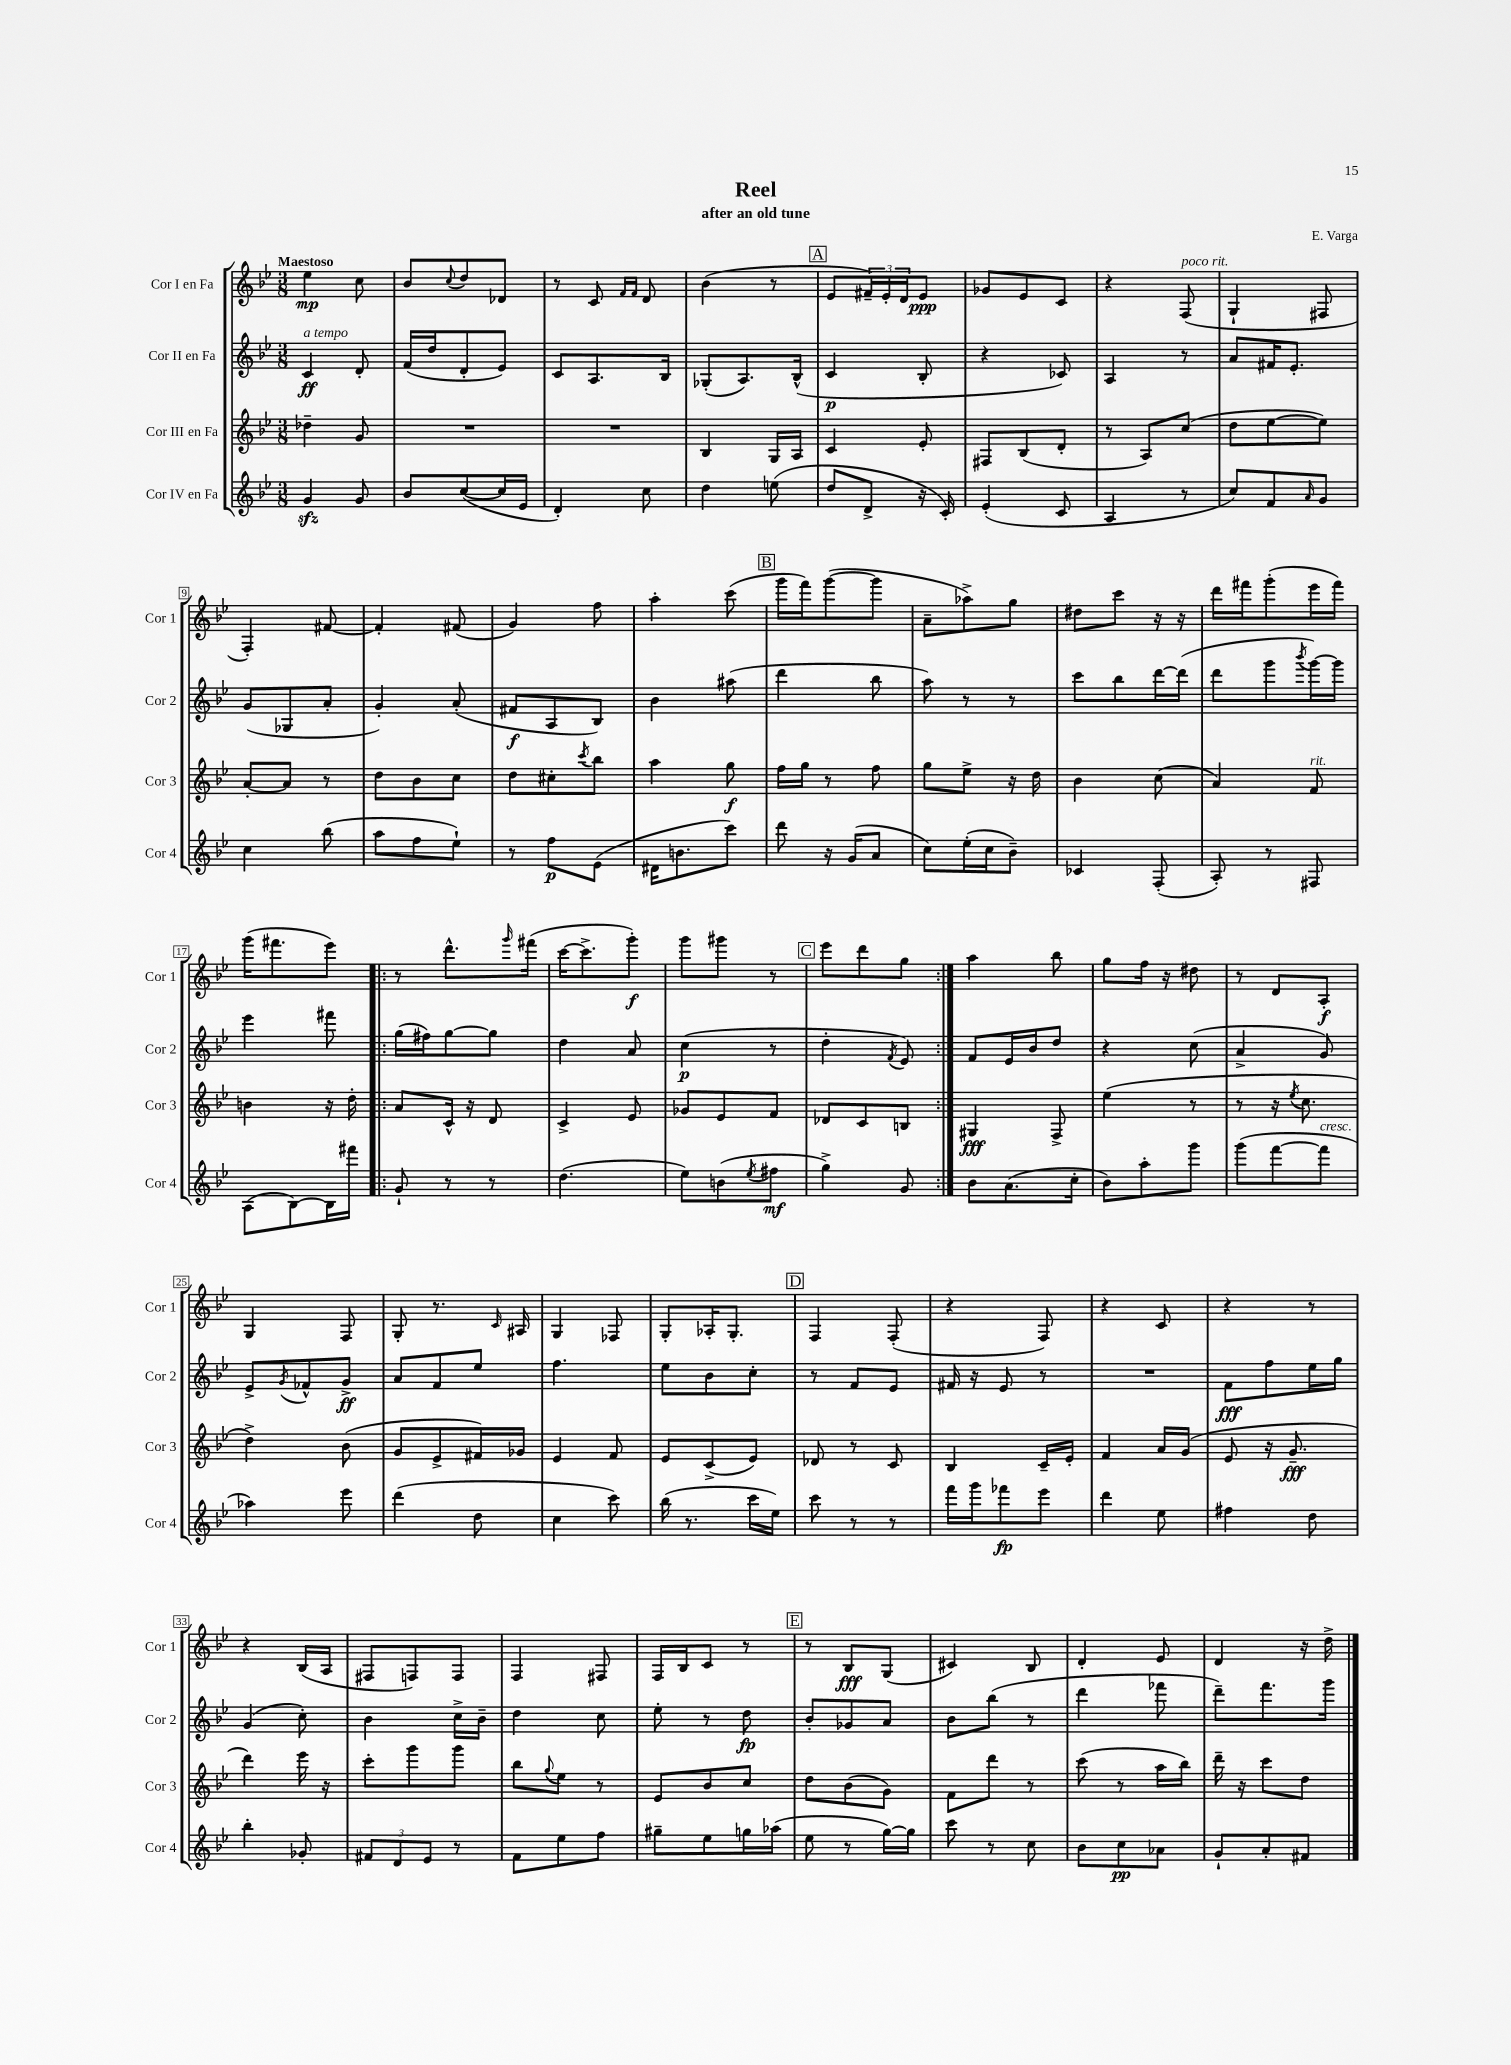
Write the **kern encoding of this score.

**kern	**kern	**kern	**kern
*staff4	*staff3	*staff2	*staff1
*clefG2	*clefG2	*clefG2	*clefG2
*k[b-e-]	*k[b-e-]	*k[b-e-]	*k[b-e-]
*M3/8	*M3/8	*M3/8	*M3/8
4g/	4dd-~\	4c/	4ee-\
8g/	8g/	8d'/	8cc\
=	=	=	=
8b-/L	4.r	(16f/LL	8b-/L
.	.	16dd/J	.
.	.	.	8qqcc/
([8cc/	.	8d'/	8dd/
16cc/]L	.	8e-/J)	8d-/J
16e-/JJ	.	.	.
=	=	=	=
4d'/)	4.r	8c/L	8r
.	.	8.A/	8c/
.	.	.	16qqf/LL
.	.	.	16qqf/JJ
8cc\	.	.	8d/
.	.	16B-/Jk	.
=	=	=	=
4dd\	4B-/	(8G-'/L	(4b-\
.	.	8.A/)	.
(8ee\	16G/LL	.	8r
.	16A/JJ	(16B-^^/Jk	.
=	=	=	=
8dd/L	4c/	4c/	8e-/L
8d^/J	.	.	24f#~/L)
.	.	.	24e-'/
.	.	.	24d/J
16r	8e-'/	8B-'/	8e-/J
16c'/)	.	.	.
=	=	=	=
(4e-'/	8F#/L	4r	8g-/L
.	(8B-/	.	8e-/
8c/	8d'/J	8c-/)	8c/J
=	=	=	=
4A/	8r	4A/	4r
.	8A/L)	.	.
8r	(8cc/J	8r	(8F/
=	=	=	=
8cc/L)	8dd\L	8a/L	4G`/
8f/	[8ee-\	16f#/K	.
.	.	8.e-'/J	.
16qqa/	.	.	.
8g/J	8ee-\]J)	.	8F#/
=	=	=	=
4cc\	[8a'/L	(8g/L	4F'/)
.	8a/]J	8G-/	.
(8bb-\	8r	8a'/J	[8f#/
=	=	=	=
8aa\L	8dd\L	4g'/)	4f#'/]
8ff\	8b-\	.	.
8ee-`\J)	8cc\J	(8a'/	(8f#/
=	=	=	=
8r	8dd\L	8f#/L	4g/)
8ff\L	8cc#'\	8A/	.
.	8qccc/	.	.
(8e-\J	8bb-\J	8B-/J)	8ff\
=	=	=	=
16d#\LK	4aa\	4b-\	4aa'\
8.b\	.	.	.
8ccc\J)	8gg\	(8aa#\	(8ccc\
=	=	=	=
8ddd\	16ff\LL	4ddd\	16ggg\LL
.	16gg\JJ	.	16fff\J)
16r	8r	.	([8ggg\
(16g/LK	.	.	.
8a/J	8ff\	8bb-\	8ggg\]J
=	=	=	=
8cc\L)	8gg\L	8aa\)	8a~\L
(16ee-'\L	8ee-^\J	8r	8aa-^\)
16cc\J	.	.	.
8b-~\J)	16r	8r	8gg\J
.	16dd\	.	.
=	=	=	=
4c-/	4b-\	8ccc\L	8dd#\L
.	.	8bb-\	8ccc\J
(8F'/	(8cc\	[16ddd\L	16r
.	.	(16ddd\]JJ	16r
=	=	=	=
8A'/)	4a/)	8ddd\L	16ddd\LL
.	.	.	16fff#\J
8r	.	8ggg\	(8ggg'\
.	.	8qbbb-/	.
8F#/	8f/	[16ggg\L)	16eee-\L
.	.	16ggg\]JJ	16fff#\JJ)
=	=	=	=
(8A\L	4b\	4eee-\	(16ggg\LK
.	.	.	8.fff#\
[8B-\)	.	.	.
16B-\]L	16r	8fff#\	8eee-\J)
16fff#\JJ	16dd'\	.	.
=!|:	=!|:	=!|:	=!|:
8g`/	8a/L	(16gg\LL	8r
.	.	16ff#\J)	.
8r	16c^^/Jk	[8gg\	8.ddd^^\L
.	16r	.	.
8r	8d/	8gg\]J	.
.	.	.	16qqggg/
.	.	.	(16fff#\Jk
=	=	=	=
(4.dd\	4c^/	4dd\	[16ccc\LK
.	.	.	8.ccc^\]
.	8e-/	8a/	8ggg'\J)
=	=	=	=
8ee-\L)	8g-/L	(4cc\	8ggg\L
(8b\	8e-/	.	8ggg#\J
8qee-/	.	.	.
8ff#\J	8f/J	8r	8r
=	=	=	=
4gg^\)	8d-/L	4dd'\	8eee-\L
.	8c/	.	8ddd\
.	.	8qf/	.
8g/	8B/J	8e-/)	8gg\J
=:|!	=:|!	=:|!	=:|!
8b-\L	4G#/	8f/L	4aa\
(8.a\	.	16e-/L	.
.	.	16b-/J	.
.	8F^/	8dd/J	8bb-\
16cc'\Jk	.	.	.
=	=	=	=
8b-\L)	(4ee-\	4r	8gg\L
8aa'\	.	.	16ff\Jk
.	.	.	16r
8ggg\J	8r	(8cc\	8dd#\
=	=	=	=
(8ggg\L	8r	4a^/	8r
[8fff\	16r	.	8d/L
.	8qee-/	.	.
.	8.cc\	.	.
8fff\]J	.	8g/)	8A'/J
=	=	=	=
4aa-\)	4dd^\)	8e-^/L	4G/
.	.	8qg/	.
.	.	8f-^^/	.
8eee-\	(8b-\	8g^/J	8F/
=	=	=	=
(4ddd\	8g/L	8a/L	8G'/
.	8e-^/	8f/	8.r
8dd\	16f#/L)	8ee-/J	.
.	.	.	16qqc/
.	16g-/JJ	.	16A#/
=	=	=	=
4cc\	4e-/	4.ff\	4G/
8ccc\)	8f/	.	8F-/
=	=	=	=
(16bb-\	8e-/L	8ee-\L	8G'/L
8.r	.	.	.
.	(8c^/	8b-\	16A-'/K
.	.	.	8.G'/J
16ccc\LL	8e-/J)	8cc'\J	.
16ee-\JJ)	.	.	.
=	=	=	=
8ccc\	8d-/	8r	4F/
8r	8r	8f/L	.
8r	8c/	8e-/J	(8F'/
=	=	=	=
16fff\LL	4B-/	16f#/	4r
16ggg\J	.	16r	.
8fff-\	.	8e-/	.
8eee-\J	16c~/LL	8r	8F/)
.	16e-'/JJ	.	.
=	=	=	=
4ddd\	4f/	4.r	4r
8ee-\	16a/LL	.	8c/
.	(16g/JJ	.	.
=	=	=	=
4ff#\	8e-/	8f\L	4r
.	16r	8ff\	.
.	8.g~/	.	.
8dd\	.	16ee-\L	8r
.	.	16gg\JJ	.
=	=	=	=
4bb-'\	4ddd\)	(4g/	4r
8g-'/	16eee-\	8cc'\)	(16B-/LL
.	16r	.	16A/JJ
=	=	=	=
12f#/L	8ccc'\L	4b-\	8F#/L
12d/	.	.	.
.	8ggg\	.	8F/)
12e-/J	.	.	.
8r	8ggg\J	16cc^\LL	8F/J
.	.	16b-~\JJ	.
=	=	=	=
8f\L	8bb-\L	4dd\	4F/
.	8qqgg/	.	.
8ee-\	8ee-\J	.	.
8ff\J	8r	8cc\	8F#/
=	=	=	=
8gg#~\L	8e-/L	8ee-'\	16F/LL
.	.	.	16B-/J
8ee-\	8b-/	8r	8c/J
16gg\L	8cc/J	8dd\	8r
(16aa-\JJ	.	.	.
=	=	=	=
8ee-\	8dd\L	8b-'/L	8r
8r	(8b-\	8g-/	8B-/L
[16gg\LL)	8g\J)	8a/J	(8G/J
16gg\]JJ	.	.	.
=	=	=	=
8ccc\	8f\L	8b-\L	4c#/)
8r	8ddd\J	(8bb-\J	.
8cc\	8r	8r	8B-/
=	=	=	=
8b-\L	(8ccc\	4ddd\	4d'/
8cc\	8r	.	.
8a-\J	16aa\LL	8fff-\	8e-/
.	16bb-\JJ)	.	.
=	=	=	=
8g`/L	16ddd~\	8ddd~\L)	4d/
.	16r	.	.
8a'/	8ccc\L	8.fff\	.
8f#/J	8dd\J	.	16r
.	.	16ggg\Jk	16dd^\
==	==	==	==
*-	*-	*-	*-
